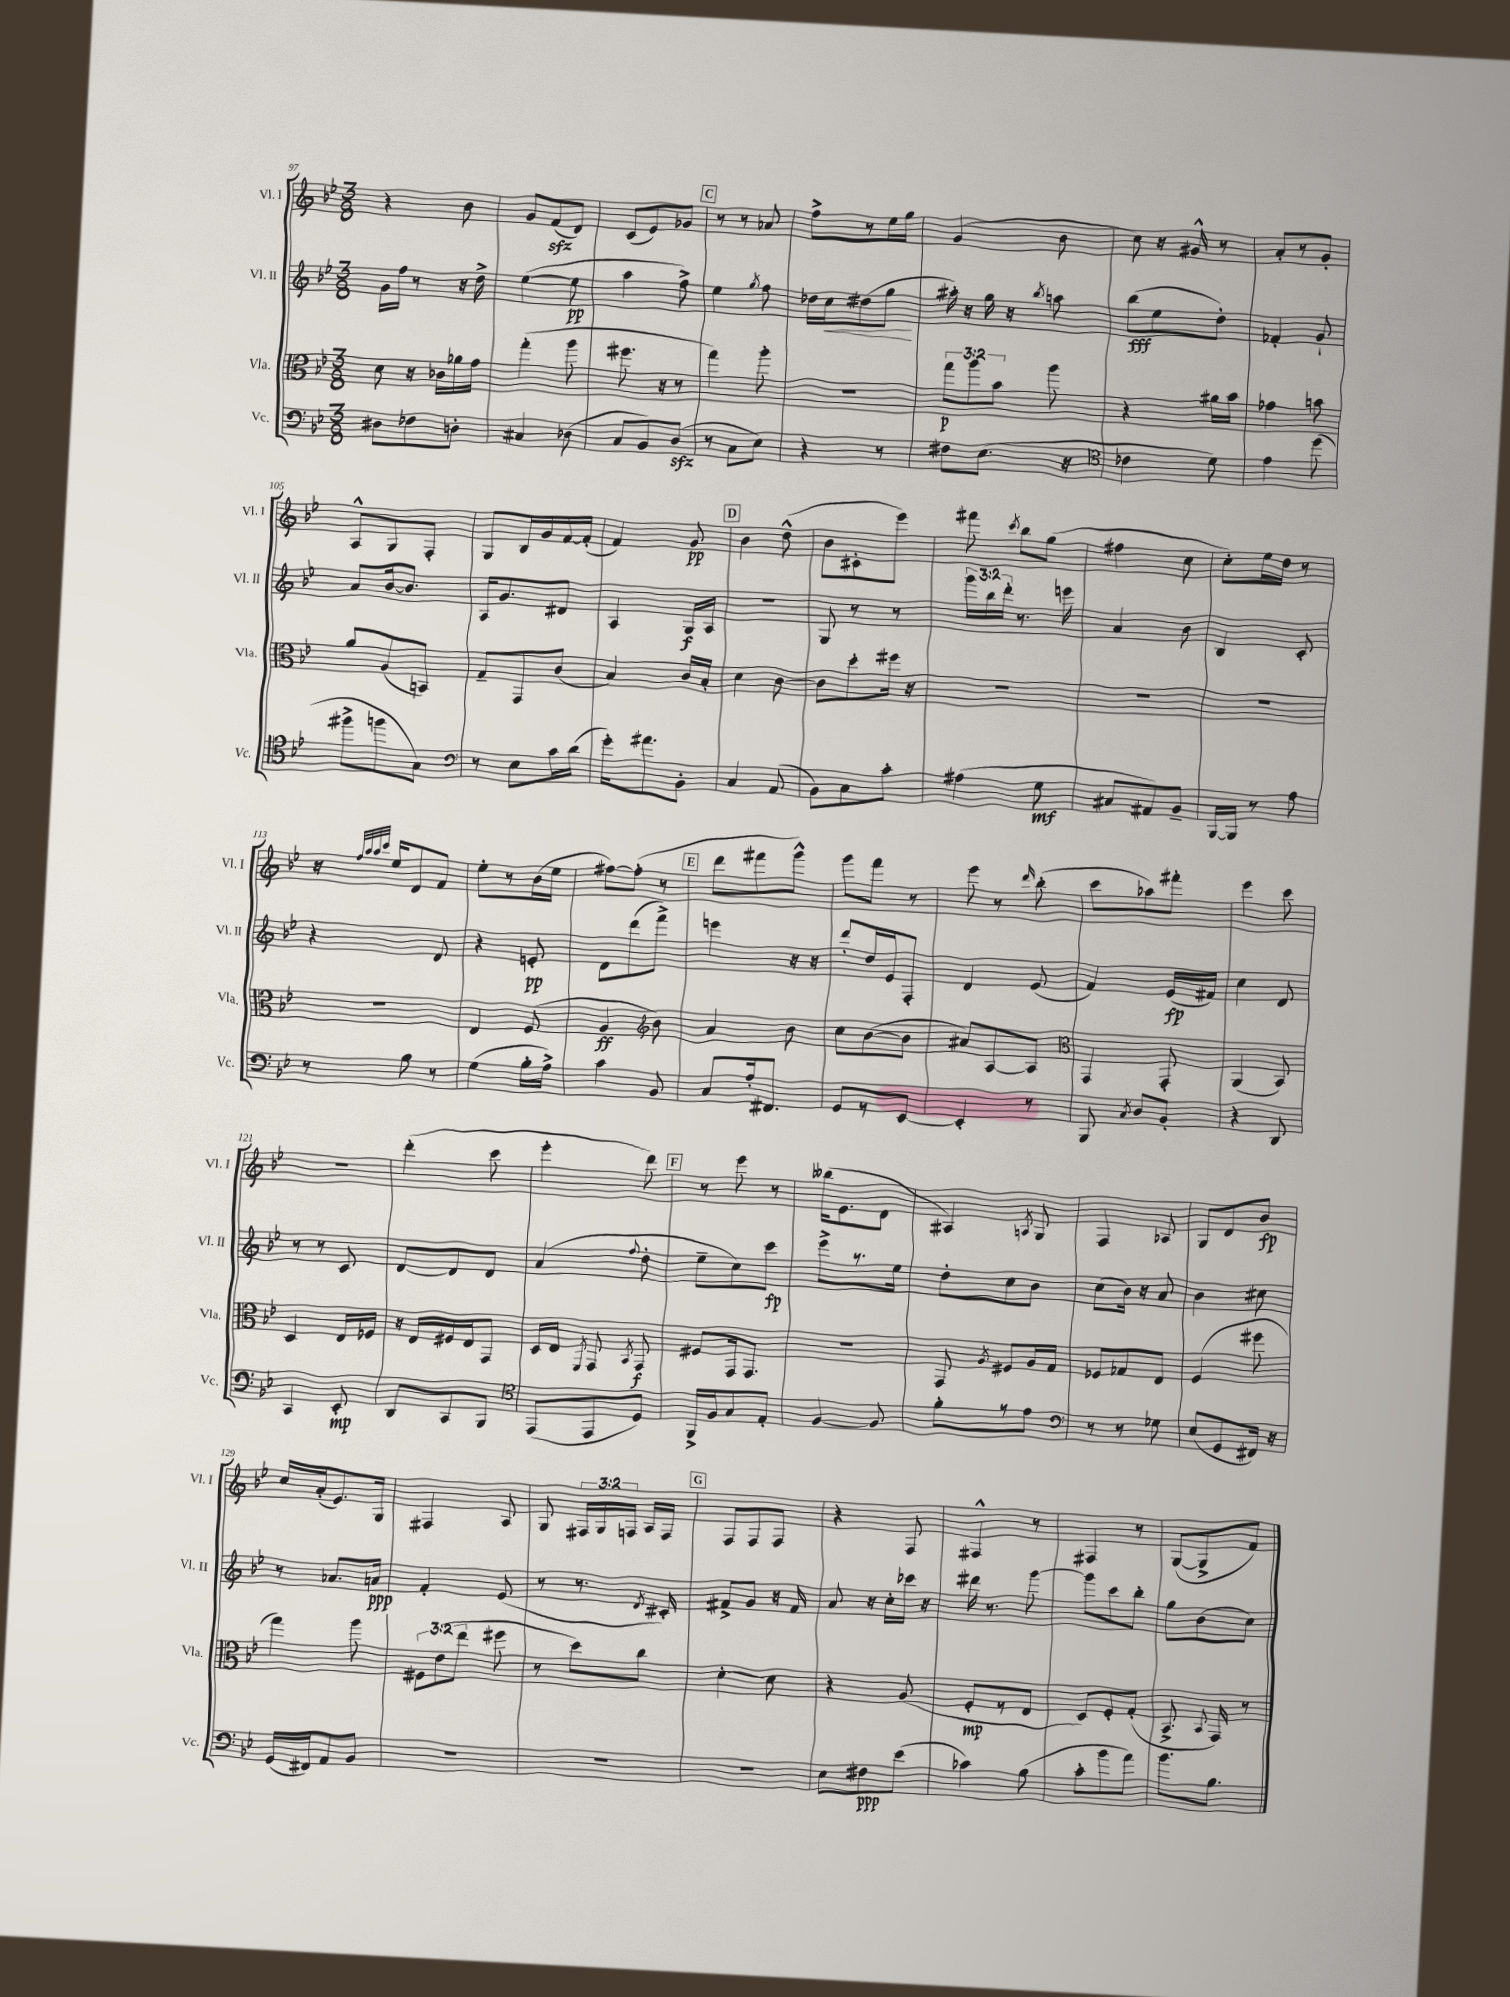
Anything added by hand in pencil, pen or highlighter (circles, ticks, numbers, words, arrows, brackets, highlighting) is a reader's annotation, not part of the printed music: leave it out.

**kern	**dynam	**kern	**dynam	**kern	**dynam	**kern	**dynam
*part4	*part4	*part3	*part3	*part2	*part2	*part1	*part1
*staff4	*staff4	*staff3	*staff3	*staff2	*staff2	*staff1	*staff1
*I"Vc.	*	*I"Vla.	*	*I"Vl. II	*	*I"Vl. I	*
*I'Vc.	*	*I'Vla.	*	*I'Vl. II	*	*I'Vl. I	*
*clefF4	*	*clefC3	*	*clefG2	*	*clefG2	*
*k[b-e-]	*	*k[b-e-]	*	*k[b-e-]	*	*k[b-e-]	*
*M3/8	*	*M3/8	*	*M3/8	*	*M3/8	*
=97	=97	=97	=97	=97	=97	=97	=97
8D#X\L	.	8d\	.	16g\LL	.	4r	.
.	.	.	.	16ff\JJ	.	.	.
8F-X\	.	16r	.	8r	.	.	.
.	.	16c-X\LL	.	.	.	.	.
8Dn'\J	.	16a-X\	.	16r	.	8b-\	.
.	.	16g\JJ	.	16dd^\	.	.	.
=98	=98	=98	=98	=98	=98	=98	=98
4C#X/	.	(4gg'\	.	([4ee-\	.	8g/L	.
.	.	.	.	.	.	(8fzz/	.
(8D-X\	.	8aa\	.	8ee-\]	pp	8d/J)	.
=99	=99	=99	=99	=99	=99	=99	=99
8C/L	.	8.ff#X\	.	4aa\	.	(8c/L	.
8BB-/)	.	.	.	.	.	8e-/)	.
.	.	16r	.	.	.	.	.
(8Dzz/J	.	8r	.	8ff^\)	.	8g-X/J	.
!!LO:REH:place=s1:t=C
=100	=100	=100	=100	=100	=100	=100	=100
8r	.	4gg\)	.	4ee-\	.	8r	.
8C\L	.	.	.	.	.	8r	.
.	.	.	.	8qgg/	.	.	.
8E-\J)	.	8aa'\	.	8ff\	.	8a-X/	.
=101	=101	=101	=101	=101	=101	=101	=101
4r	.	4.r	.	16dd-X\LL	.	8ff^\L	.
!	!	!	!	!	!LO:HP:b	!	!
.	.	.	.	16cc\J	<	.	.
.	.	.	.	(8dd#X\	.	8r	.
8r	.	.	.	8gg\J	.	16ee-\L	.
.	.	.	.	.	.	16gg\JJ	.
.	.	.	.	.	[	.	.
=102	=102	=102	=102	=102	=102	=102	=102
8F#X\L	.	12gg\L	p	16aa#X'\)	.	(4g/	.
.	.	.	.	16r	.	.	.
.	.	12aa\	.	.	.	.	.
(8.E-\J	.	.	.	16gg\	.	.	.
.	.	12b-\J	.	.	.	.	.
.	.	.	.	16r	.	.	.
.	.	.	.	8qbb-/	.	.	.
.	.	8aa\	.	8aan\	.	8b-\	.
16r	.	.	.	.	.	.	.
=103	=103	=103	=103	=103	=103	=103	=103
*clefC4	*	*	*	*	*	*	*
4c-X\	.	4r	.	(8bb-\L	fff	8cc\)	.
.	.	.	.	8ee-\	.	16r	.
.	.	.	.	.	.	16g#X^^/	.
8d\)	.	16a#X\LL	.	8dd'\J)	.	8r	.
.	.	16b-\JJ	.	.	.	.	.
=104	=104	=104	=104	=104	=104	=104	=104
4e-\	.	4g-X\	.	4f-X'/	.	8a'/L	.
.	.	.	.	.	.	8r	.
(8dd\	.	8bn\	.	8g`/	.	8g'/J	.
!!LO:LB:g=z
=105	=105	=105	=105	=105	=105	=105	=105
8ff#X^\L	.	8a/L	.	8a/L	.	8A^^/L	.
8ffn\	.	(8A/	.	[16b-/k	.	8G/	.
.	.	.	.	8.b-/J]	.	.	.
8G\J)	.	8BBn/J)	.	.	.	8F'/J	.
=106	=106	=106	=106	=106	=106	=106	=106
*clefF4	*	*	*	*	*	*	*
8r	.	8G~/L	.	16A/KL	.	8G/L	.
.	.	.	.	8.g/	.	.	.
8E-\L	.	8GG/	.	.	.	16B-/L	.
.	.	.	.	.	.	16g/	.
16c\L	.	(8c/J	.	8d#X/J	.	[16f/	.
(16d\JJ	.	.	.	.	.	(16f'/JJ]	.
=107	=107	=107	=107	=107	=107	=107	=107
16g'\KL)	.	4B-/)	.	4A/	.	4f/)	.
8.a#X\	.	.	.	.	.	.	.
8BB-'\J	.	16c/LL	.	16G/LL	f	8g/	pp
.	.	16B-'/JJ	.	16A/JJ	.	.	.
!!LO:REH:place=s1:t=D
=108	=108	=108	=108	=108	=108	=108	=108
4C/	.	4d\	.	4.r	.	4b-\	.
(8AA/	.	[8c\	.	.	.	(8dd^^\	.
=109	=109	=109	=109	=109	=109	=109	=109
8BB-\L)	.	8c\L]	.	8G/	.	8b-\L	.
8C\	.	8dd'\	.	8r	.	8c#X'\	.
8c'\J	.	16ff#X\Jk	.	8r	.	8eee-\J)	.
.	.	16r	.	.	.	.	.
=110	=110	=110	=110	=110	=110	=110	=110
(4A#X\	.	4.r	.	24ggg\LL	.	8fff#X\	.
.	.	.	.	24bb-\	.	.	.
.	.	.	.	24ddd'\JJ	.	.	.
.	.	.	.	.	.	8qccc/	.
.	.	.	.	8.r	.	8bb-\L	.
8G\	mf	.	.	.	.	(8gg\J	.
.	.	.	.	16eeen\	.	.	.
=111	=111	=111	=111	=111	=111	=111	=111
8C#X/L	.	4.r	.	4a/	.	4ff#X\	.
8AA#X/)	.	.	.	.	.	.	.
8BB-~/J	.	.	.	8b-\	.	8cc\	.
=112	=112	=112	=112	=112	=112	=112	=112
[16BBB-/LL	.	4.r	.	4B-/	.	8cc'\L)	.
16BBB-/JJ]	.	.	.	.	.	.	.
8r	.	.	.	.	.	16ee-\L	.
.	.	.	.	.	.	16dd\JJ	.
8A\	.	.	.	8c'/	.	8r	.
!!LO:LB:g=z
=113	=113	=113	=113	=113	=113	=113	=113
8r	.	4.r	.	4r	.	16r	.
.	.	.	.	.	.	32qqff/LLL	.
.	.	.	.	.	.	32qqaa/	.
.	.	.	.	.	.	32qqaa/	.
.	.	.	.	.	.	32qqccc/JJJ	.
.	.	.	.	.	.	16ee-/KL	.
8B-\	.	.	.	.	.	8d/	.
8r	.	.	.	8d/	.	8f/J	.
=114	=114	=114	=114	=114	=114	=114	=114
(4G\	.	4E-/	.	4r	.	8ee-'\L	.
.	.	.	.	.	.	8r	.
16B-'\LL	.	(8F/	.	8en'/	pp	(16b-\L	.
16A^\JJ)	.	.	.	.	.	16ee-\JJ	.
=115	=115	=115	=115	=115	=115	=115	=115
4c\	.	4A/	ff	8d\L	.	[8ff#X\L)	.
.	.	.	.	(8ddd\	.	(8ff#'\J]	.
*	*	*clefG2	*	*	*	*	*
8BB-/	.	8b-\)	.	8fff^\J)	.	8r	.
!!LO:REH:place=s1:t=E
=116	=116	=116	=116	=116	=116	=116	=116
8C/L	.	4a/	.	4eeen\	.	8ddd\L	.
16A'/k	.	.	.	.	.	8fff#X\	.
8.FF#X/J	.	.	.	.	.	.	.
.	.	8b-\	.	16r	.	8ggg^^\J)	.
.	.	.	.	16r	.	.	.
=117	=117	=117	=117	=117	=117	=117	=117
8GG/L	.	8cc\L	.	8ddd'/L	.	8ggg\L	.
8r	.	([8b-\	.	16dd/L	.	8fff\J	.
.	.	.	.	16e-/J	.	.	.
[8EE-/J	.	8b-\J]	.	8F'/J	.	8r	.
=118	=118	=118	=118	=118	=118	=118	=118
4EE-'/]	.	8a#X/L)	.	4d/	.	8eee-\	.
.	.	[8A/	.	.	.	8r	.
.	.	.	.	.	.	16qqddd/	.
8r	.	8A/J]	.	(8e-/	.	(8bb-'\	.
=119	=119	=119	=119	=119	=119	=119	=119
*	*	*clefC3	*	*	*	*	*
8BBB-/	.	4GG/	.	4f/)	.	8ccc\L	.
8qC/	.	.	.	.	.	.	.
8D/L	.	.	.	.	.	8aa-X\)	.
8BB-'/J	.	8GG'/	.	(16e-/LL	fp	8fff#X'\J	.
.	.	.	.	16f#X/JJ)	.	.	.
=120	=120	=120	=120	=120	=120	=120	=120
4r	.	(4AA/	.	4cc\	.	4eee-\	.
8DD/	.	8BB-/)	.	8d/	.	8ccc\	.
!!LO:LB:g=z
=121	=121	=121	=121	=121	=121	=121	=121
4CC/	.	4D/	.	8r	.	4.r	.
.	.	.	.	8r	.	.	.
8EE-'/	mp	16E-/LL	.	8c/	.	.	.
.	.	16F-X/JJ	.	.	.	.	.
=122	=122	=122	=122	=122	=122	=122	=122
8DD/L	.	16r	.	[8d/L	.	(4ddd'\	.
.	.	16E-/LL	.	.	.	.	.
8CC/	.	16F#X/	.	8d/]	.	.	.
.	.	16E-/J	.	.	.	.	.
8BBB-/J	.	8GG/J	.	8d/J	.	8ccc\	.
=123	=123	=123	=123	=123	=123	=123	=123
*clefC4	*	*	*	*	*	*	*
(8EE-/L	.	16D/LL	.	(4a/	.	4eee-'\	.
.	.	16E-/JJ	.	.	.	.	.
.	.	8qFF/	.	.	.	.	.
8EE-/	.	8GG/	.	.	.	.	.
.	.	8qBB-/	.	8qqff/	.	.	.
8D/J)	.	8GG/	f	8dd'\	.	8ddd\)	.
!!LO:REH:place=s1:t=F
=124	=124	=124	=124	=124	=124	=124	=124
16FF^/LL	.	8F#X/L	.	8ee-~\L	.	8r	.
16F/J	.	.	.	.	.	.	.
8G/	.	16GG/k	.	8cc\)	.	8eee-\	.
.	.	8.GG/J	.	.	.	.	.
8E-'/J	.	.	.	8ccc\J	fp	8r	.
=125	=125	=125	=125	=125	=125	=125	=125
[4F/	.	4.r	.	8eee-^\L	.	(16bb--X\KL	.
.	.	.	.	.	.	8.e-\	.
.	.	.	.	8.r	.	.	.
8F/]	.	.	.	.	.	8d\J	.
.	.	.	.	16ee-\Jk	.	.	.
=126	=126	=126	=126	=126	=126	=126	=126
8f'\L	.	8GG/	.	8dd'\L	.	4A#X/)	.
.	.	8qA/	.	.	.	.	.
8r	.	8F#X/L	.	8cc\	.	.	.
.	.	.	.	.	.	8qAn/	.
8e-\J	.	16A/L	.	8b-\J	.	8G/	.
.	.	16G/JJ	.	.	.	.	.
=127	=127	=127	=127	=127	=127	=127	=127
*clefF4	*	*	*	*	*	*	*
8r	.	8F-X/L	.	(8cc\L	.	4F/	.
8r	.	8G-X/	.	16b-\Jk)	.	.	.
.	.	.	.	16r	.	.	.
8G-X\	.	8E-/J	.	8a/	.	8A-X/	.
=128	=128	=128	=128	=128	=128	=128	=128
(8E-/L	.	(4F/	.	4b-\	.	8G/L	.
8GG/	.	.	.	.	.	8d/	.
16FF#X/Jk)	.	8ff#X\	.	8cc#X\	.	8b-/J	fp
16r	.	.	.	.	.	.	.
!!LO:LB:g=z
=129	=129	=129	=129	=129	=129	=129	=129
(16GG/LL	.	4gg\)	.	8r	.	16cc/LL	.
16FF#X/J)	.	.	.	.	.	(16a'/J	.
8AA/	.	.	.	8.a-X/L	.	8.e-/)	.
8BB-/J	.	8aa\	.	.	.	.	.
.	.	.	.	16an/Jk	ppp	16G/Jk	.
=130	=130	=130	=130	=130	=130	=130	=130
4.r	.	12F#X\L	.	4f'/	.	4F#X/	.
.	.	(12e-\	.	.	.	.	.
.	.	12ee-\J	.	.	.	.	.
.	.	8ff#X\	.	(8e-/	.	8A/	.
=131	=131	=131	=131	=131	=131	=131	=131
4.r	.	8r	.	8r	.	8G/	.
.	.	8dd\L)	.	8.r	.	24F#X/LL	.
.	.	.	.	.	.	24G/	.
.	.	.	.	.	.	24Fn/JJ	.
.	.	8cc\J	.	.	.	16A/LL	.
.	.	.	.	8qd/	.	.	.
.	.	.	.	16c#X'/)	.	16F/JJ	.
!!LO:REH:place=s1:t=G
=132	=132	=132	=132	=132	=132	=132	=132
4.r	.	[4d'\	.	8f#X^/L	.	8F/L	.
.	.	.	.	8g/J	.	8F/	.
.	.	8d\]	.	16r	.	8F/J	.
.	.	.	.	16f#/	.	.	.
=133	=133	=133	=133	=133	=133	=133	=133
8E-\L	.	4r	.	8a/	.	4r	.
8F#X\	ppp	.	.	16r	.	.	.
.	.	.	.	16cc'\LL	.	.	.
(8e-\J	.	(8A/	.	16ccc-X\JJ	.	8F/	.
.	.	.	.	16r	.	.	.
=134	=134	=134	=134	=134	=134	=134	=134
4c-X\)	.	8F'/L	mp	16ddd#X\	.	4F#X^^/	.
.	.	.	.	8.r	.	.	.
.	.	8r	.	.	.	.	.
(8B-\	.	8E-/J	.	[8ggg\	.	8r	.
=135	=135	=135	=135	=135	=135	=135	=135
8c'\L	.	8D/L)	.	8ggg\L]	.	4F#X/	.
8b-\	.	8F'/	.	8ccc\	.	.	.
8a\J)	.	(8G'/J	.	8bb-'\J	.	8r	.
=136	=136	=136	=136	=136	=136	=136	=136
8.b-\L	.	8.BB-^/	.	8gg\L	.	([8G/L	.
.	.	.	.	(8b-\	.	8G^/]	.
.	.	8qqBB-/	.	.	.	.	.
8.B-\J	.	16GG/)	.	.	.	.	.
.	.	8r	.	8cc\J)	.	8f/J)	.
==	==	==	==	==	==	==	==
*-	*-	*-	*-	*-	*-	*-	*-
